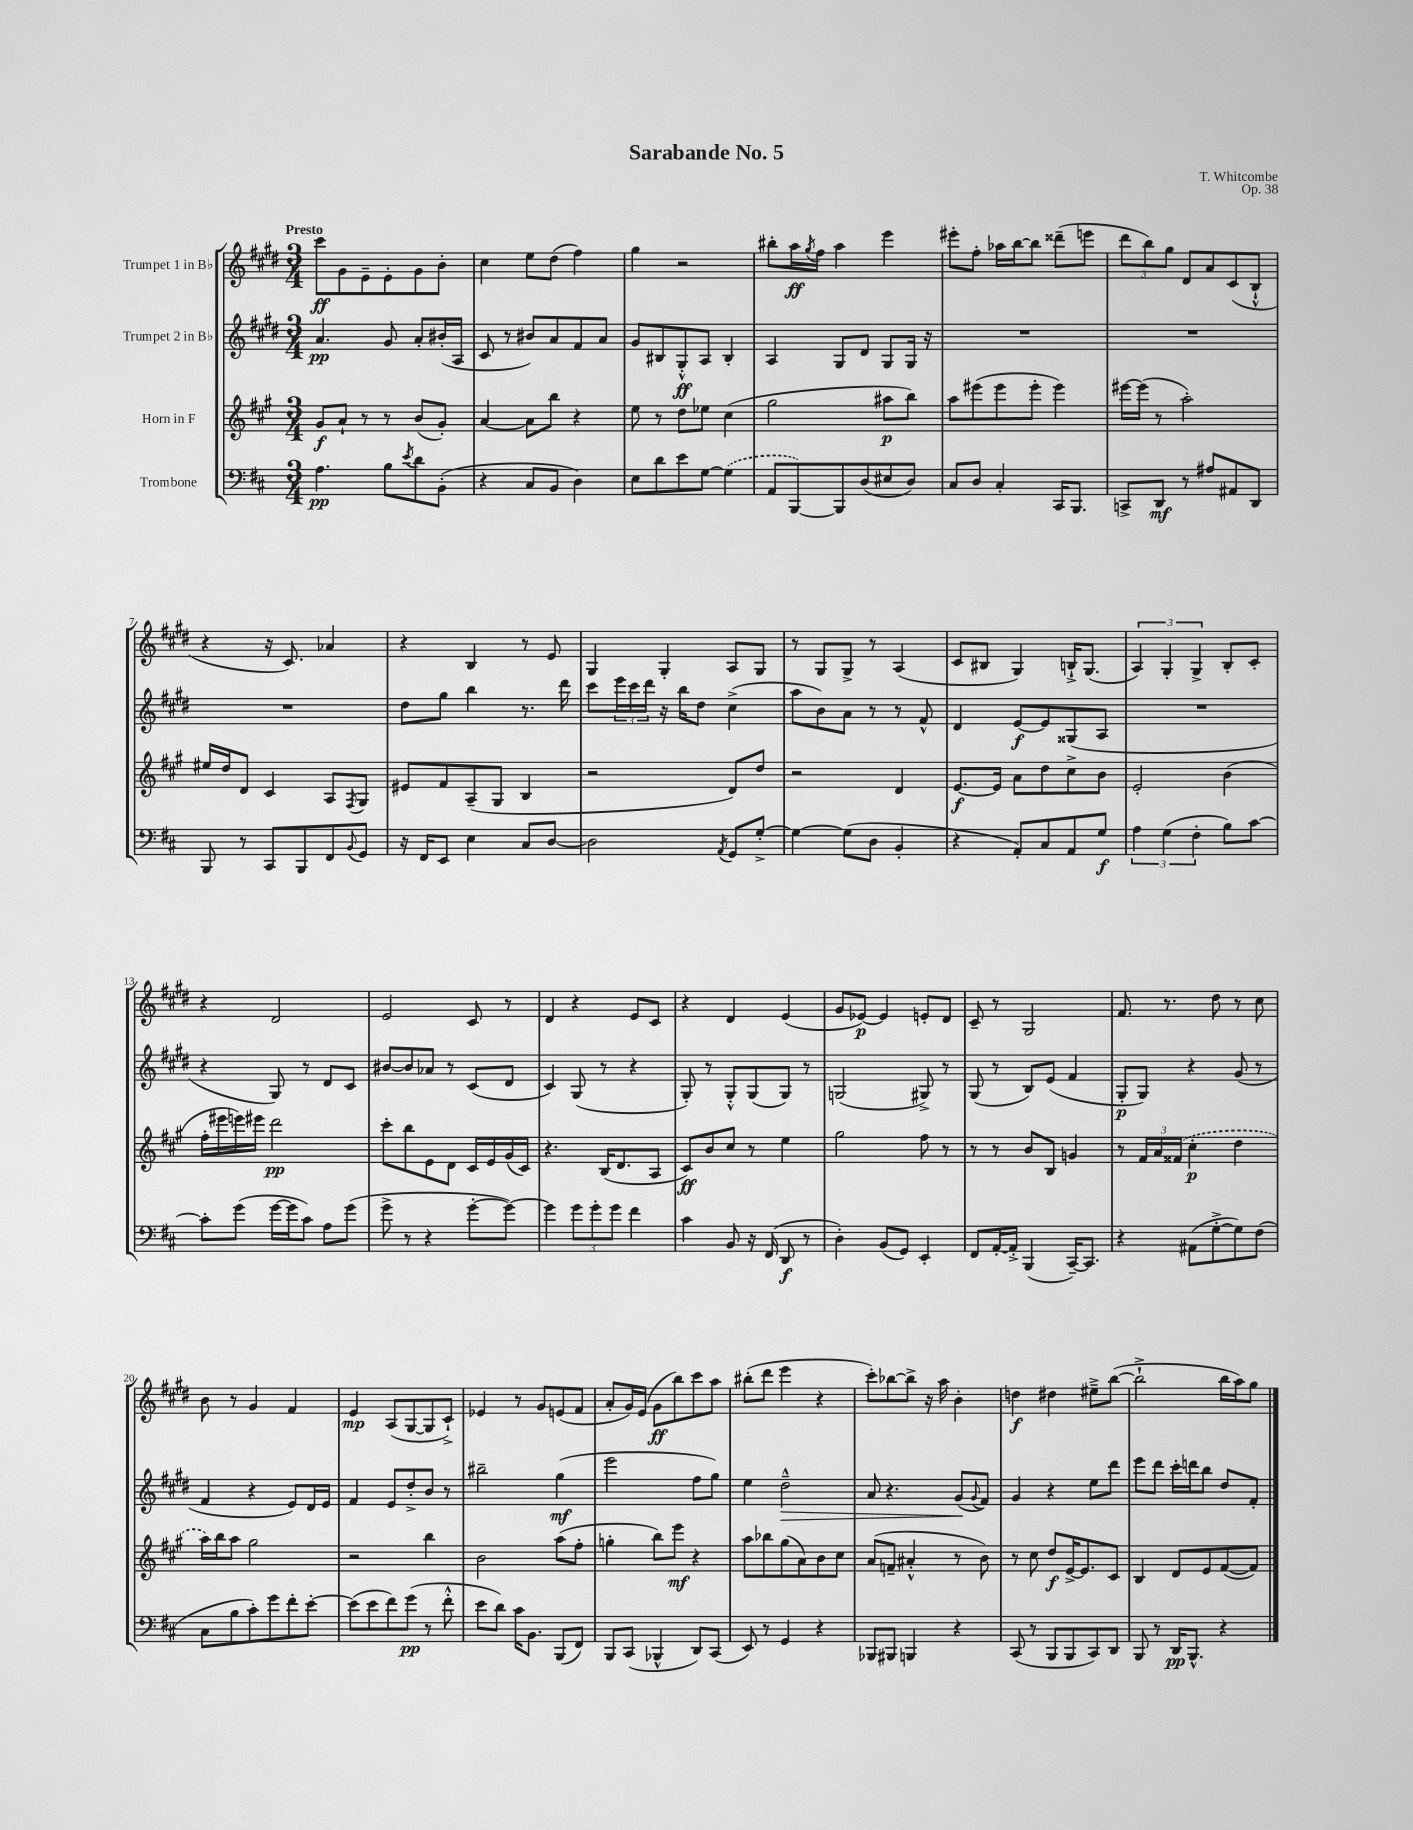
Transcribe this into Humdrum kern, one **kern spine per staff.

**kern	**dynam	**kern	**dynam	**kern	**dynam	**kern	**dynam
*part4	*part4	*part3	*part3	*part2	*part2	*part1	*part1
*staff4	*staff4	*staff3	*staff3	*staff2	*staff2	*staff1	*staff1
*I"Trombone	*	*I"Horn in F	*	*I"Trumpet 2 in B♭	*	*I"Trumpet 1 in B♭	*
*clefF4	*	*clefG2	*	*clefG2	*	*clefG2	*
*k[f#c#]	*	*k[f#c#g#]	*	*k[f#c#g#d#]	*	*k[f#c#g#d#]	*
*M3/4	*	*M3/4	*	*M3/4	*	*M3/4	*
=1	=1	=1	=1	=1	=1	=1	=1
!	!	!	!	!	!	!LO:TX:a:B:t=Presto	!
4.A\	pp	8g#/L	f	4.a/	pp	8ccc#\L	ff
.	.	8a`/J	.	.	.	8g#\	.
.	.	8r	.	.	.	8e~\	.
8B\L	.	8r	.	8g#/	.	8e'\	.
8qe/	.	.	.	.	.	.	.
8d\	.	(8b/L	.	8a'/L	.	8g#\	.
(8BB'\J	.	8g#'/J)	.	(16b#X'/L	.	8b'\J	.
.	.	.	.	16A/JJ	.	.	.
=2	=2	=2	=2	=2	=2	=2	=2
4r	.	[4a/	.	8c#/	.	4cc#\	.
.	.	.	.	8r	.	.	.
8C#/L	.	8a\L]	.	8b#X/L)	.	8ee\L	.
8BB/J	.	8bb\J	.	8a/	.	(8dd#\J	.
4D\)	.	4r	.	8f#/	.	4ff#\)	.
.	.	.	.	8a/J	.	.	.
=3	=3	=3	=3	=3	=3	=3	=3
8E\L	.	8ee\	.	8g#/L	.	4gg#\	.
8d\	.	8r	.	8B#X/	.	.	.
8e\	.	8dd\L	.	8G#'^^/	ff	2r	.
[8G\J	.	8ee-X\J	.	8A/J	.	.	.
(4G\]	.	(4cc#\	.	4B#'/	.	.	.
=4	=4	=4	=4	=4	=4	=4	=4
8AA/L	.	2gg#\	.	4A/	.	8bb#X'\L	.
[8BBB/)	.	.	.	.	.	16aa\L	ff
.	.	.	.	.	.	8qgg#/	.
.	.	.	.	.	.	16ff#\JJ	.
8BBB/]	.	.	.	8G#/L	.	4aa\	.
(8D/	.	.	.	8d#/J	.	.	.
8E#X/	.	8aa#X\L	p	8G#/L	.	4eee\	.
8D/J)	.	8bb\J)	.	16G#/Jk	.	.	.
.	.	.	.	16r	.	.	.
=5	=5	=5	=5	=5	=5	=5	=5
8C#/L	.	8aa\L	.	2.r	.	8eee#X'\L	.
8D/J	.	(8eee#X\	.	.	.	8ff#'\J	.
4C#'/	.	8eee#\	.	.	.	16aa-X\LL	.
.	.	.	.	.	.	[16bb\J	.
.	.	8eee#'\J	.	.	.	8bb\J]	.
16CC#/KL	.	4eee#\)	.	.	.	(8ddd##X~\L	.
8.BBB/J	.	.	.	.	.	.	.
.	.	.	.	.	.	8eeen\J	.
=6	=6	=6	=6	=6	=6	=6	=6
8CCn^/L	.	[16eee#X\LL	.	2.r	.	12ddd#\L	.
.	.	(16eee#\JJ]	.	.	.	.	.
.	.	.	.	.	.	12bb\)	.
8DD/J	mf	8r	.	.	.	.	.
.	.	.	.	.	.	12gg#\J	.
8r	.	2aa'\)	.	.	.	8d#/L	.
8A#X/L	.	.	.	.	.	8a/	.
8AA#X/	.	.	.	.	.	(8c#/	.
8DD/J	.	.	.	.	.	8B`^^/J	.
!!LO:LB:g=z
=7	=7	=7	=7	=7	=7	=7	=7
8BBB/	.	16ee#X/LL	.	2.r	.	4r	.
.	.	16dd/J	.	.	.	.	.
8r	.	8d/J	.	.	.	.	.
8CC#/L	.	4c#/	.	.	.	16r	.
.	.	.	.	.	.	8.c#/)	.
8BBB/	.	.	.	.	.	.	.
8FF#/	.	8A/L	.	.	.	4a-X/	.
8qqBB/	.	8qF#/	.	.	.	.	.
8GG/J	.	8G#/J	.	.	.	.	.
=8	=8	=8	=8	=8	=8	=8	=8
16r	.	8e#X/L	.	8dd#\L	.	4r	.
16FF#/KL	.	.	.	.	.	.	.
8EE/J	.	8f#/	.	8gg#\J	.	.	.
4E\	.	(8A~/	.	4bb\	.	4B/	.
.	.	8G#/J	.	.	.	.	.
8C#/L	.	4B/	.	8.r	.	8r	.
[8D/J	.	.	.	.	.	8e/	.
.	.	.	.	16ddd#\	.	.	.
=9	=9	=9	=9	=9	=9	=9	=9
2D\]	.	2r	.	8ccc#\L	.	4G#/	.
.	.	.	.	24eee\L	.	.	.
.	.	.	.	24ccc#\	.	.	.
.	.	.	.	24ddd#\JJ	.	.	.
.	.	.	.	16r	.	4G#'/	.
.	.	.	.	16bb\KL	.	.	.
.	.	.	.	8dd#\J	.	.	.
8qAA/	.	.	.	.	.	.	.
8GG/L	.	8d/L)	.	(4cc#^\	.	8A/L	.
[8G'^/J	.	8dd/J	.	.	.	8G#/J	.
=10	=10	=10	=10	=10	=10	=10	=10
4G\_	.	2r	.	8aa\L	.	8r	.
.	.	.	.	8b\)	.	8G#/L	.
(8G\L]	.	.	.	8a\J	.	8G#^/J	.
8D\J	.	.	.	8r	.	8r	.
4BB'/	.	4d/	.	8r	.	(4A/	.
.	.	.	.	8f#^^/	.	.	.
=11	=11	=11	=11	=11	=11	=11	=11
4r	.	[8.e/L	f	4d#/	.	8c#/L	.
.	.	.	.	.	.	8B#X/J	.
.	.	16e/Jk]	.	.	.	.	.
8AA'/L)	.	8a\L	.	[8e/L	f	4G#/)	.
8C#/	.	8dd\	.	8e/]	.	.	.
8AA/	.	8cc#^\	.	(8G##X/	.	16Bn`^/KL	.
.	.	.	.	.	.	(8.G#/J	.
8G/J	f	8b\J	.	8A/J	.	.	.
=12	=12	=12	=12	=12	=12	=12	=12
6A\	.	2e'/	.	2.r	.	6A/)	.
(6G\	.	.	.	.	.	6G#'/	.
6F#'\	.	.	.	.	.	6G#^/	.
8B\L)	.	(4b\	.	.	.	8B'/L	.
[8c#\J	.	.	.	.	.	8c#'/J	.
!!LO:LB:g=z
=13	=13	=13	=13	=13	=13	=13	=13
8c#'\L]	.	16ff#'\LL	.	4r	.	4r	.
.	.	16eee#X\	.	.	.	.	.
(8g\J	.	16eeen\)	.	.	.	.	.
.	.	16eee#X\JJ	.	.	.	.	.
[16g\LL	.	2ddd\	pp	8G#/)	.	2d#/	.
16g\J]	.	.	.	.	.	.	.
8c#\J)	.	.	.	8r	.	.	.
8A\L	.	.	.	8d#/L	.	.	.
(8g\J	.	.	.	8c#/J	.	.	.
=14	=14	=14	=14	=14	=14	=14	=14
8g^\	.	8ccc#'\L	.	[8b#X/L	.	2e/	.
8r	.	8bb\	.	8b#/]	.	.	.
4r	.	8e\	.	8a-X/J	.	.	.
.	.	8d\J	.	8r	.	.	.
[8g'\L	.	16c#/LL	.	(8c#/L	.	8c#/	.
.	.	16e/	.	.	.	.	.
8g\J_)	.	(16g#/	.	8d#/J	.	8r	.
.	.	16c#/JJ)	.	.	.	.	.
=15	=15	=15	=15	=15	=15	=15	=15
4g\]	.	4.r	.	4c#/)	.	4d#/	.
12g\L	.	.	.	(8G#/	.	4r	.
12g'\	.	.	.	.	.	.	.
.	.	(16B/KL	.	8r	.	.	.
12g\J	.	.	.	.	.	.	.
.	.	8.d/	.	.	.	.	.
4f#\	.	.	.	4r	.	8e/L	.
.	.	8A/J	.	.	.	8c#/J	.
=16	=16	=16	=16	=16	=16	=16	=16
4c#\	.	8c#/L)	ff	8G#'/)	.	4r	.
.	.	8b/	.	8r	.	.	.
8BB/	.	8cc#/J	.	8G#'^^/L	.	4d#/	.
16r	.	8r	.	(8G#/	.	.	.
(16FF#/	.	.	.	.	.	.	.
8DD/	f	4ee\	.	8G#/J)	.	(4e/	.
8r	.	.	.	8r	.	.	.
=17	=17	=17	=17	=17	=17	=17	=17
4D'\)	.	2gg#\	.	(2Gn/	.	8g#/L	.
.	.	.	.	.	.	[8e-X/J)	p
(8BB/L	.	.	.	.	.	4e-/]	.
8GG/J)	.	.	.	.	.	.	.
4EE'/	.	8ff#\	.	8G#X^/)	.	8en'/L	.
.	.	8r	.	8r	.	8d#/J	.
=18	=18	=18	=18	=18	=18	=18	=18
8FF#/L	.	8r	.	(8G#/	.	8c#~/	.
[16AA'/L	.	8r	.	8r	.	8r	.
16AA'^/JJ]	.	.	.	.	.	.	.
(4BBB/	.	8b/L	.	8B/L)	.	2G#/	.
.	.	8B/J	.	(8e/J	.	.	.
[16CC#~/KL)	.	4gn/	.	4f#/	.	.	.
8.CC#/J]	.	.	.	.	.	.	.
=19	=19	=19	=19	=19	=19	=19	=19
4r	.	8r	.	8G#'/L	p	8.f#/	.
.	.	24f#/LL	.	8G#/J)	.	.	.
.	.	24a/	.	.	.	.	.
.	.	.	.	.	.	8.r	.
.	.	(24f##X/JJ	.	.	.	.	.
(8AA#X\L	.	4cc#'\	p	4r	.	.	.
[8G'^\	.	.	.	.	.	8dd#\	.
8G\])	.	4dd\	.	(8g#/	.	8r	.
(8F#\J	.	.	.	8r	.	8cc#\	.
!!LO:LB:g=z
=20	=20	=20	=20	=20	=20	=20	=20
8C#\L	.	16aa\LL)	.	4f#/	.	8b\	.
.	.	16bb\J	.	.	.	.	.
8B\	.	8aa\J	.	.	.	8r	.
8c#'\)	.	2gg#\	.	4r	.	4g#/	.
8g\	.	.	.	.	.	.	.
8f#'\	.	.	.	8e/L)	.	4f#/	.
[8e'\J	.	.	.	16d#/L	.	.	.
.	.	.	.	16e/JJ	.	.	.
=21	=21	=21	=21	=21	=21	=21	=21
(8e\L]	.	2r	.	4f#/	.	4e/	mp
8e\	.	.	.	.	.	.	.
8f#\)	.	.	.	8e/L	.	(8A/L	.
(8g\J	pp	.	.	8dd#'^/	.	[8G#/	.
8r	.	4bb\	.	8b/J	.	8G#/]	.
8f#'^^\	.	.	.	8r	.	8c#`^/J)	.
=22	=22	=22	=22	=22	=22	=22	=22
8e\L	.	2b\	.	2bb#X~\	.	4e-X/	.
8d\J)	.	.	.	.	.	.	.
16c#\KL	.	.	.	.	.	8r	.
8.BB\J	.	.	.	.	.	.	.
.	.	.	.	.	.	8g#/L	.
(8BBB/L	.	(8aa\L	.	(4gg#\	mf	(8en/	.
8FF#/J)	.	8ff#'\J	.	.	.	8f#/J	.
=23	=23	=23	=23	=23	=23	=23	=23
8BBB/L	.	4ggn'\	.	2eee\	.	8a'/L	.
(8CC#/J	.	.	.	.	.	16g#/L)	.
.	.	.	.	.	.	(16e/JJ	.
4BBB-X^^/	.	8bb\L)	.	.	.	8g#\L	ff
.	.	8eee\J	mf	.	.	8bb\)	.
8DD/L)	.	4r	.	8ff#\L	.	8ccc#\	.
(8CC#/J	.	.	.	8gg#\J)	.	8aa\J	.
=24	=24	=24	=24	=24	=24	=24	=24
8EE/)	.	8aa\L	.	4ee\	.	(8bb#X'\L	.
8r	.	8bb-X\	.	.	.	8ddd#\J	.
!	!	!	!	!	!LO:HP:b	!	!
4GG/	.	(8gg#\	.	2dd#~^^\	>	4eee\	.
.	.	8a\)	.	.	.	.	.
4r	.	8b\	.	.	.	4r	.
.	.	8cc#\J	.	.	.	.	.
=25	=25	=25	=25	=25	=25	=25	=25
8BBB-X/L	.	(8a/L	.	8a/	.	8ccc#'\L)	.
8BBB#X/J	.	8fn~/J	.	4.r	.	[8bb-X\	.
4BBBn/	.	4a#X'^^/	.	.	.	8bb-^\J]	.
.	.	.	.	.	.	16r	.
.	.	.	.	.	.	16aa\	.
4r	.	8r	.	(8g#/L	.	4b'\	.
.	.	.	.	8qqg#/	.	.	.
.	.	8b\)	.	8f#/J)	]	.	.
=26	=26	=26	=26	=26	=26	=26	=26
(8CC#/	.	8r	.	4g#/	.	4ddn\	f
8r	.	8cc#\	.	.	.	.	.
8BBB/L	.	8dd/L	f	4r	.	4dd#X\	.
8BBB/	.	[16e^/K	.	.	.	.	.
.	.	8.e/]	.	.	.	.	.
8CC#/)	.	.	.	8ee\L	.	8ee#X~^\L	.
8DD/J	.	8c#/J	.	8ddd#\J	.	([8bb\J	.
=27	=27	=27	=27	=27	=27	=27	=27
8BBB/	.	4B/	.	8eee\L	.	2bb`^\]	.
8r	.	.	.	8ddd#\J	.	.	.
16DD/KL	pp	8d/L	.	16ccc#'\LL	.	.	.
8.BBB^^/J	.	.	.	16dddn\J	.	.	.
.	.	8e/	.	8bb\J	.	.	.
4r	.	([8f#/	.	8dd#/L	.	16bb\LL	.
.	.	.	.	.	.	16aa\J)	.
.	.	8f#/J])	.	8f#'/J	.	8gg#\J	.
==	==	==	==	==	==	==	==
*-	*-	*-	*-	*-	*-	*-	*-
